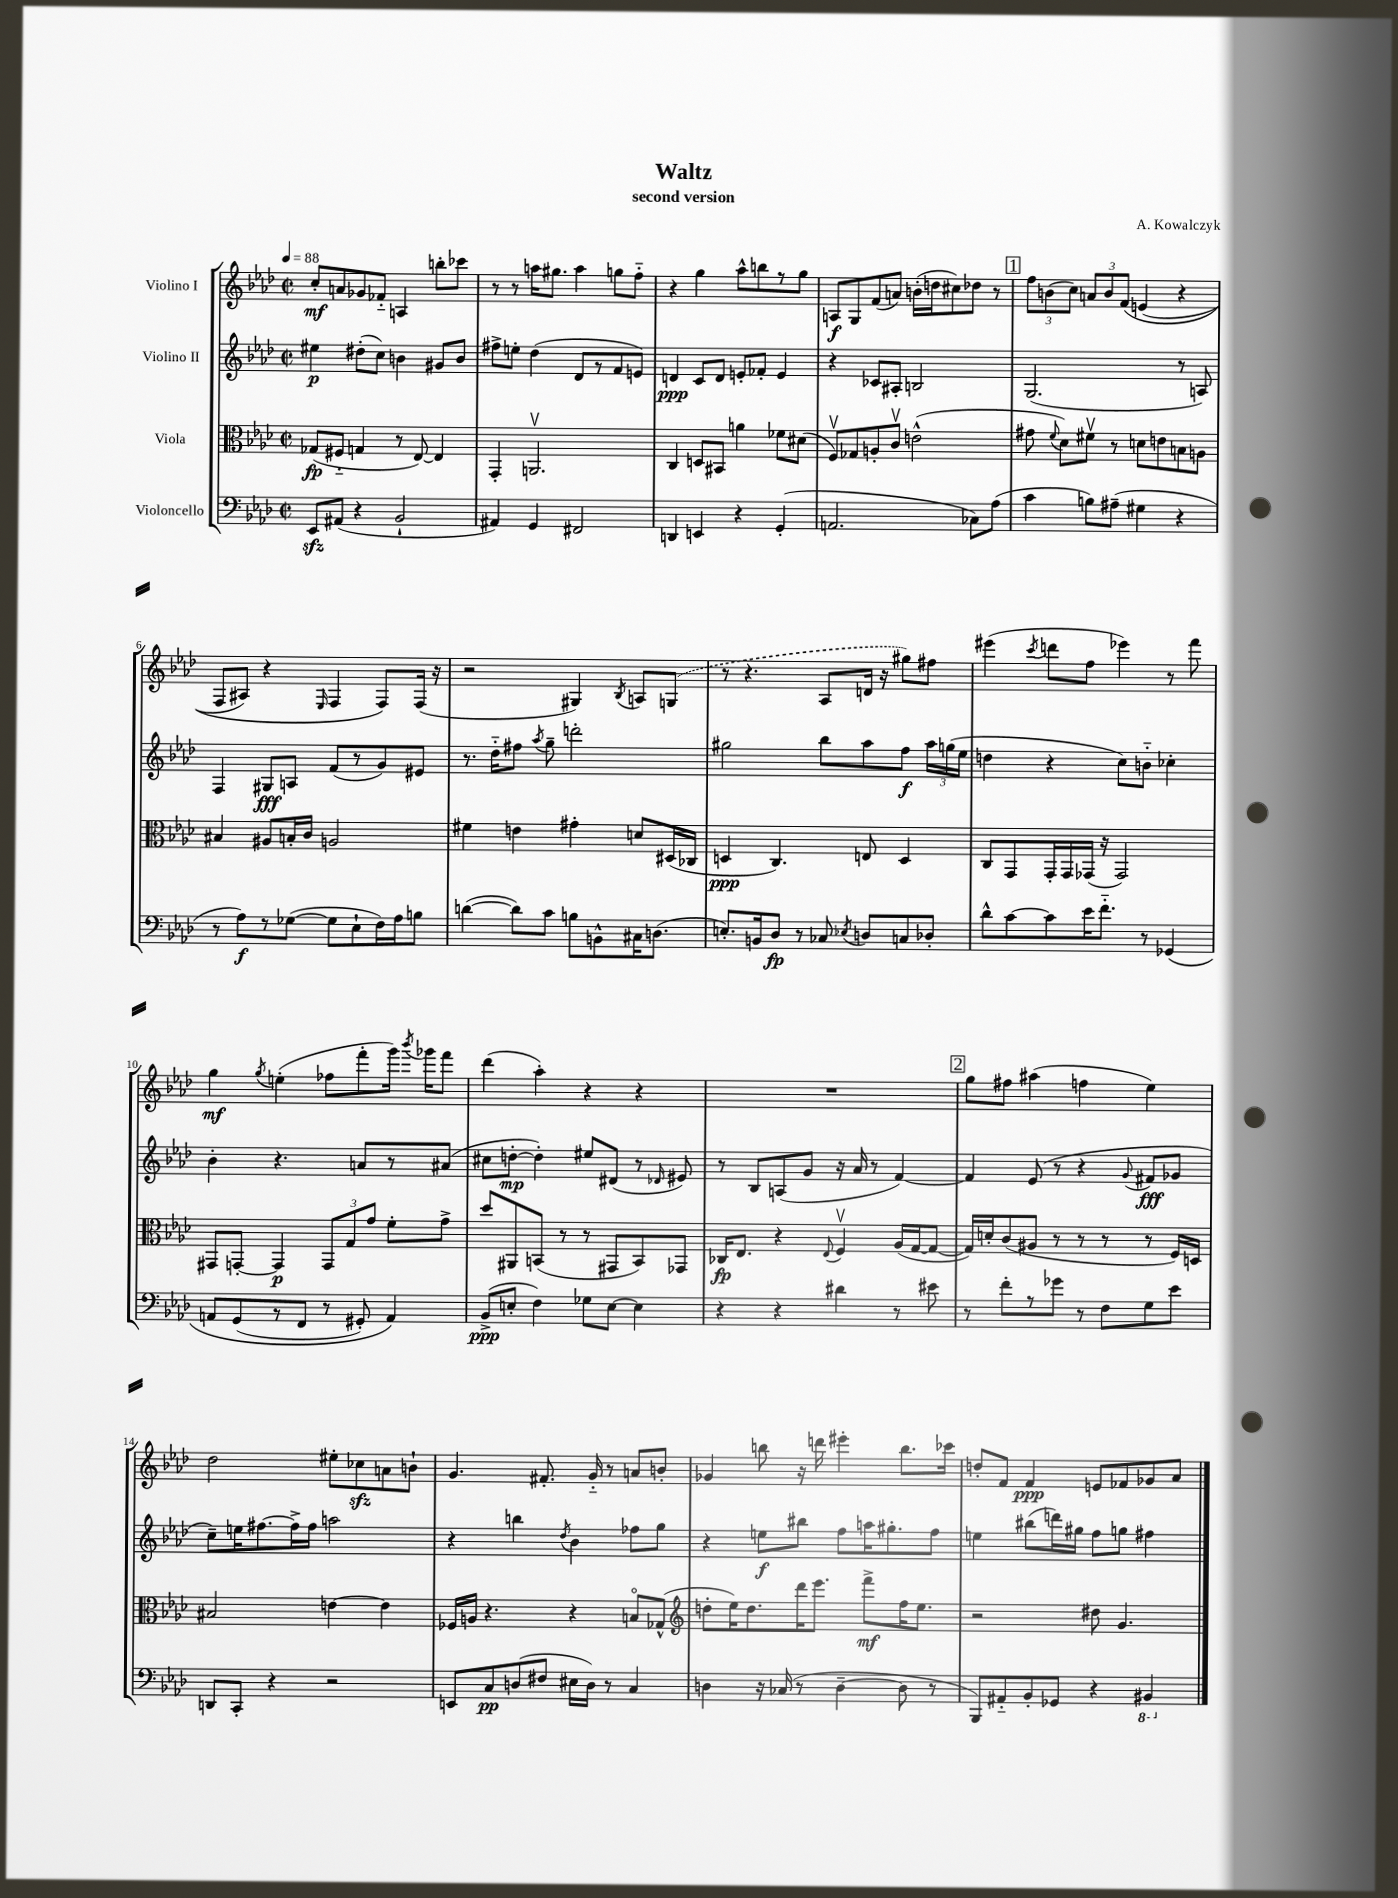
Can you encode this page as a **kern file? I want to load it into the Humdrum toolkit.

**kern	**kern	**kern	**kern
*staff4	*staff3	*staff2	*staff1
*clefF4	*clefC3	*clefG2	*clefG2
*k[b-e-a-d-]	*k[b-e-a-d-]	*k[b-e-a-d-]	*k[b-e-a-d-]
*M2/2	*M2/2	*M2/2	*M2/2
*met(c|)	*met(c|)	*met(c|)	*met(c|)
*MM88	*MM88	*MM88	*MM88
8EE-	(8G-	4ee#	8cc'
(8AA#	8F#'~	.	8a
4r	4G	(8dd#'	8g-
.	.	8cc)	8f-'~
2BB-`	8r	4b	4A
.	[8E-)	.	.
.	4E-]	8g#	8bb'
.	.	8b	8ccc-
=	=	=	=
4AA#)	4GG'	8ff#^	8r
.	.	8ee'	8r
4GG	2.AAv	(4dd-	16aa
.	.	.	8.gg#
2FF#	.	8d-	4aa
.	.	8r	.
.	.	8f	8gg
.	.	8e)	8ff'~
=	=	=	=
4DD	4C	4d	4r
4EE	8D	8c	4gg
.	8BB#	8d	.
4r	4a	8e'	8aa-^^
.	.	8f-'	8bb
(4GG'	8f-	4e	8r
.	(8d#	.	8gg
=	=	=	=
2.AA	8Fv)	4r	8A
.	8G-	.	8G
.	8A'	8c-	(8f
.	8cv	8A#'	8a)
.	(2e^^	2B	(16b'
.	.	.	16dd
.	.	.	8cc#)
8C-)	.	.	8dd-
(8A-	.	.	8r
=	=	=	=
4c	8g#	(2.G	12ff
.	.	.	(12b
.	8qqf	.	.
.	8d-)	.	.
.	.	.	12cc)
8B)	8f#v	.	12a
.	.	.	12b
(8A#~	8r	.	.
.	.	.	&(12f
4G#	8d	.	(4e
.	8e	.	.
4r	8B	8r	4r
.	8A	8A)	.
=	=	=	=
8r	4B#	4F	8F
8A-)	.	.	8A#)
8r	8A#	8G#	4r
([8G-	16B'	8A	.
.	16c	.	.
.	.	.	16qqE-
8G-]	2A	(8f	4F
8E-`	.	8r	.
16F)	.	8g)	8F&)
16A-	.	.	.
8B	.	8e#	(16F
.	.	.	16r
=	=	=	=
([4d	4f#	8.r	2r
.	.	16dd-'~	.
8d])	4e	8ff#	.
.	.	8qaa-	.
8c	.	8gg~	.
8B	4g#'	2ddd'	4G#)
8BB^^	.	.	.
.	.	.	8qB-
16C#	8d	.	8A
(8.D	.	.	.
.	(16D#	.	(8G
.	16C-	.	.
=	=	=	=
8.E')	4D	2gg#	8r
.	.	.	4.r
16BB	.	.	.
8D-	4.C)	.	.
8r	.	.	.
8C-	.	8bb-	8A-
8qE-	.	.	.
8D	8E	8aa-	16d
.	.	.	16r
8C	4D	8ff	8gg#)
8D-'	.	24aa-	8ff#
.	.	(24gg	.
.	.	24ee-	.
=	=	=	=
8d-^^	8C	4dd	(4eee#
[8c	8GG	.	.
.	.	.	8qccc
8c]	16GG'	4r	8ddd
.	16GG	.	.
16e-	(16GG-	.	8ff
8.f'~	16r	.	.
.	2GG-)	8cc)	4eee-)
8r	.	8b'~	.
&(4GG-	.	4cc-'	8r
.	.	.	8fff
=	=	=	=
8AA	8GG#	4b-'	4gg
(8GG	[8GG'	.	.
.	.	.	8qgg
8r	4GG]	4.r	(4ee'
8FF	.	.	.
8r	12GG	.	8ff-
.	12G	.	.
8GG#')	.	8a	8fff'
.	12g	.	.
4AA&)	8f'	8r	16ggg)
.	.	.	8qbbb-
.	.	.	16ggg-
.	8g^	(8a#	8fff
=	=	=	=
(8BB-^	8dd-	8cc#	(4ddd-
8E'	8AA#	[8dd'	.
4F)	(8BB	4dd'])	4aa-')
.	8r	.	.
8G-	8r	8ee#	4r
[8E	8GG#	(8d#	.
4E]	8BB)	8r	4r
.	.	16qqd-	.
.	8GG-	8e#)	.
=	=	=	=
4r	16C-	8r	1r
.	8.E-	.	.
.	.	8B-	.
4r	4r	(8A	.
.	.	8g	.
.	8qqE-	.	.
4d#	4Fv	16r	.
.	.	16a-	.
.	.	8r	.
8r	(16A-	[4f)	.
.	[16G	.	.
8e#	8G_	.	.
=	=	=	=
8r	16G])	4f]	8gg
.	16d'	.	.
8f'	(8c	.	8ff#
8r	8A#	(8e-	(4aa#
8g-	8r	8r	.
8r	8r	4r	4ff
8F	8r	.	.
.	.	8qqg	.
8G	8r	8f#	4ee-)
8e-	16F)	8g-	.
.	16D	.	.
=	=	=	=
8DD	2B#	8cc~)	2dd-
8CC'	.	16ee	.
.	.	[8.ff#	.
4r	.	.	.
.	.	16ff#^]	.
.	.	16ff#	.
2r	[4e	2aa	8ee#'
.	.	.	8cc-
.	4e]	.	8a
.	.	.	8b`
=	=	=	=
8EE	16F-	4r	4.g
.	16A	.	.
8C	4.r	.	.
(8D	.	4bb	.
8F#	.	.	8.f#'
.	.	8qdd-	.
16E#	4r	4b-	.
16D)	.	.	16g'~
8r	.	.	8r
4C	8Bo	8ff-	8a
.	(8G-^^	8gg	8b'
=	=	=	=
*	*clefG2	*	*
4D	8dd'	4r	4g-
.	16ee-)	.	.
.	8.dd	.	.
16r	.	8ee	8bb
(16C-	.	.	.
8r	16ddd-	8bb#	16r
.	8.eee-	.	16ddd
[4D~	.	8ff	4eee#'
.	8fff^	16aa	.
.	.	8.gg#'	.
8D]	16ff	.	8.bb
.	8.ee-	.	.
8r	.	8ff	.
.	.	.	16ccc-
=	=	=	=
8BBB-)	2r	4ee	8dd'
8AA#'~	.	.	8f
8BB-'	.	(8bb#	4f
8GG-	.	16ddd)	.
.	.	16gg#	.
4r	8dd#	8ff	8e
.	4.g	8gg	8f-
4BBB#	.	4ff#	8g-
.	.	.	8a-
==	==	==	==
*-	*-	*-	*-
